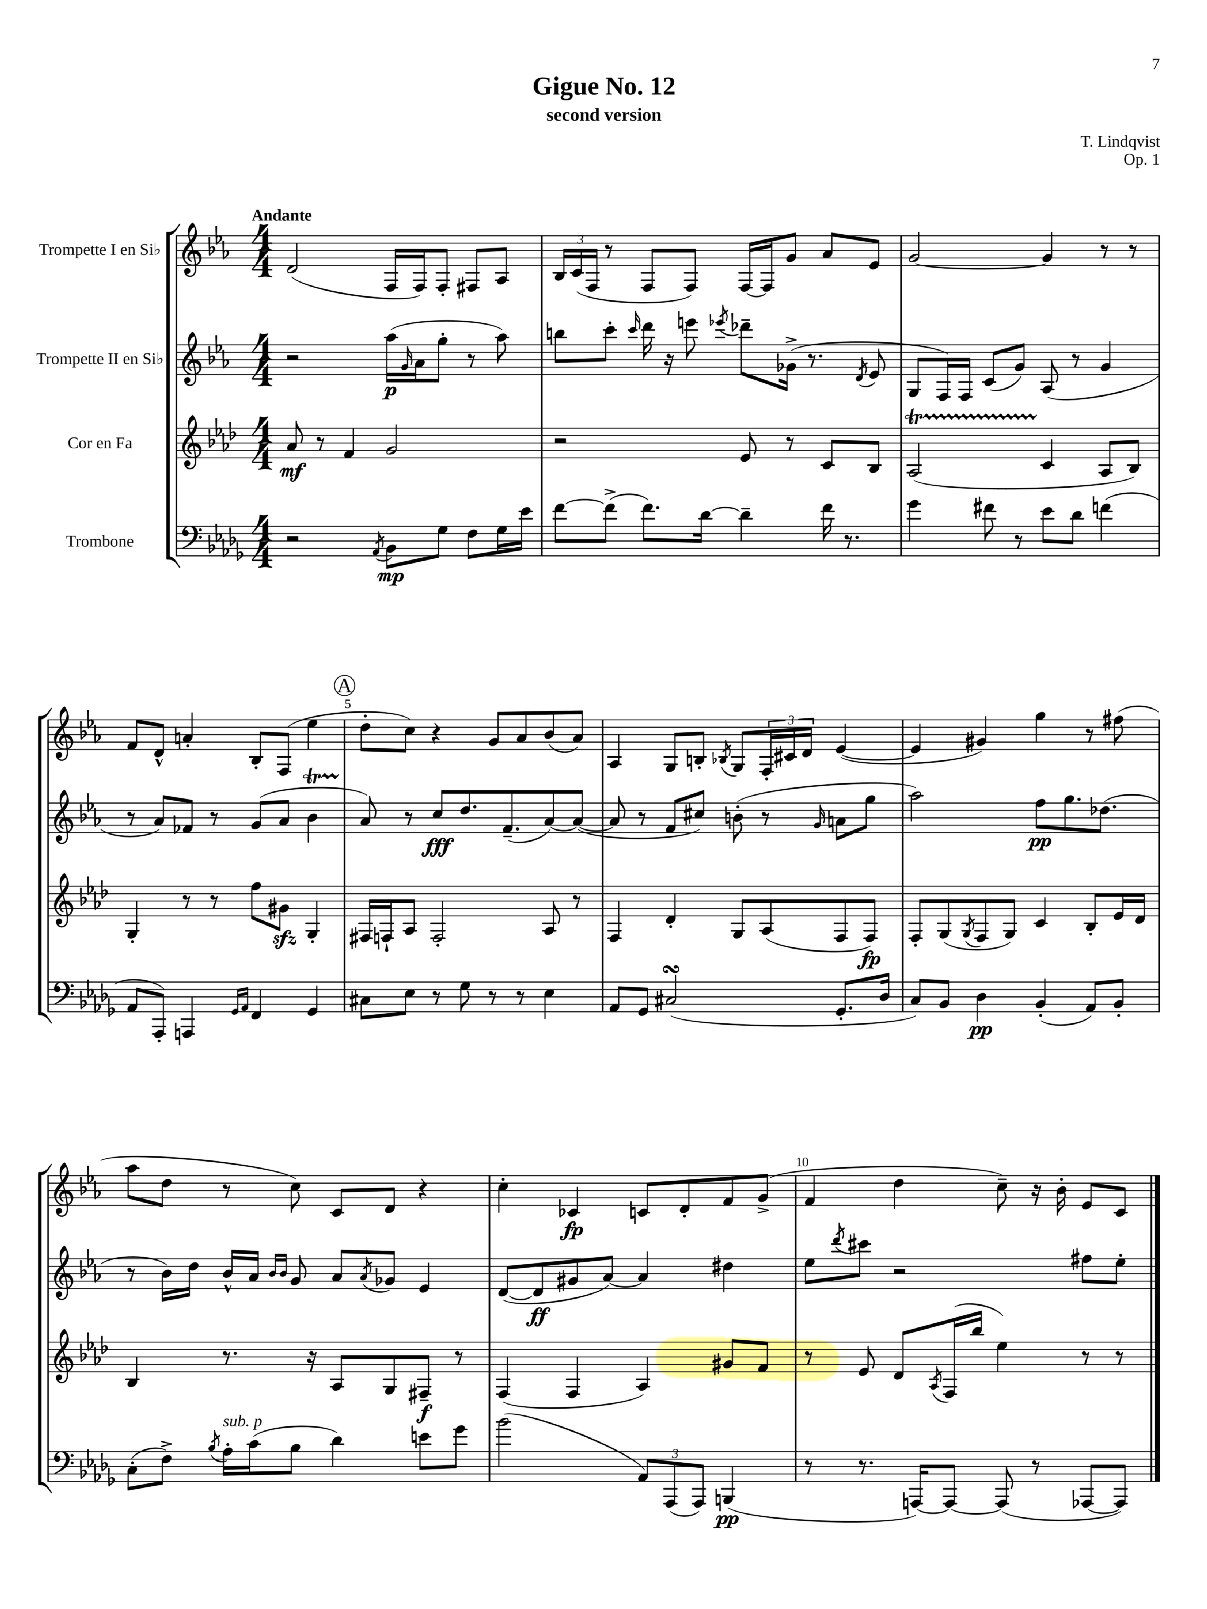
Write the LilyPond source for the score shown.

\header { title = "Gigue No. 12" composer = "T. Lindqvist" subtitle = "second version" opus = "Op. 1" }
<<
\new StaffGroup <<
\new Staff = "s0" \with { instrumentName = "Trompette I en Sib" } {
    \clef treble \key ees \major \numericTimeSignature \time 4/4 \tempo "Andante"
    d'2( f16 f16) f8-. fis8 aes8 |
    \tuplet 3/2 { bes16 c'16( f16 } r8 f8 f8) f16~ f16 g'8 aes'8 ees'8 |
    g'2~ g'4 r8 r8 |
    f'8 d'8-^ a'4-. bes8-. f8( ees''4 |
    \mark \markup { \circle "A" } d''8-. c''8) r4 g'8 aes'8 bes'8( aes'8) |
    aes4 g8 b8-. \acciaccatura { bes8 } g8 \tuplet 3/2 { f16-. cis'16 d'16 } ees'4~( |
    ees'4 gis'4) g''4 r8 fis''8( |
    aes''8 d''8 r8 c''8) c'8 d'8 r4 |
    c''4-. ces'4\fp c'8 d'8-. f'8 g'8->( |
    f'4 d''4 c''8--) r16 bes'16-. ees'8 c'8 \bar "|." |
}
\new Staff = "s1" \with { instrumentName = "Trompette II en Sib" } {
    \clef treble \key ees \major \numericTimeSignature \time 4/4
    r2 aes''16\p( \grace { g'16 } aes'16 g''8-. r8 aes''8) |
    b''8 c'''8-. \grace { c'''16 } d'''16 r16 e'''8 \acciaccatura { ees'''8 } des'''8-- ges'16->( r8. \acciaccatura { d'8 } ees'8 |
    g8 f16) f16 c'8( g'8) aes8( r8 g'4 |
    r8 aes'8) fes'8 r8 g'8( aes'8 bes'4\startTrillSpan |
    \mark \markup { \circle "A" } aes'8\stopTrillSpan) r8 c''8\fff d''8. f'8.--( aes'8~) aes'8~( |
    aes'8 r8 f'8 cis''8) b'8-.( r8 \grace { g'16 } a'8 g''8 |
    aes''2) f''8\pp g''8. des''8.( |
    r8 bes'16) d''16 bes'16-^ aes'16 \grace { bes'16 bes'16 } g'8 aes'8 \acciaccatura { aes'8 } ges'8 ees'4 |
    d'8~( d'8\ff gis'8 aes'8~) aes'4 dis''4 |
    ees''8 \acciaccatura { d'''8 } cis'''8 r2 fis''8 ees''8-. \bar "|." |
}
\new Staff = "s2" \with { instrumentName = "Cor en Fa" } {
    \clef treble \key aes \major \numericTimeSignature \time 4/4
    aes'8\mf r8 f'4 g'2 |
    r2 ees'8 r8 c'8 bes8 |
    aes2\startTrillSpan( c'4\stopTrillSpan aes8 bes8) |
    g4-. r8 r8 f''8 gis'8\sfz g4-. |
    \mark \markup { \circle "A" } fis16 f16-! aes8 f2-. aes8 r8 |
    f4 des'4-. g8 aes8( f8 f8\fp) |
    f8-. g8( \acciaccatura { g8 } f8 g8) c'4 bes8-. ees'16 des'16 |
    bes4 r8. r16 aes8 g8 fis8--\f r8 |
    f4( f4 aes4) gis'8 f'8 |
    r8 ees'8 des'8 \acciaccatura { aes8 } f16( bes''16 ees''4) r8 r8 \bar "|." |
}
\new Staff = "s3" \with { instrumentName = "Trombone" } {
    \clef bass \key des \major \numericTimeSignature \time 4/4
    r2 \acciaccatura { aes,8 } bes,8\mp ges8 f8 ges16 ees'16 |
    f'8~ f'8->( f'8.) des'16~ des'4-- f'16 r8. |
    ges'4 fis'8 r8 ees'8 des'8 f'4( |
    aes,8 aes,,8-.) a,,4 \grace { ges,16 aes,16 } f,4 ges,4 |
    \mark \markup { \circle "A" } cis8 ees8 r8 ges8 r8 r8 ees4 |
    aes,8 ges,8 cis2\turn( ges,8.-. des16 |
    c8) bes,8 des4\pp bes,4-.( aes,8) bes,8-. |
    c8-.( f8->) \acciaccatura { bes8 } aes16-.^\markup { \italic "sub. p" } c'16( bes8 des'4) e'8 ges'8 |
    bes'2( \tuplet 3/2 { aes,8) aes,,8( aes,,8) } b,,4\pp( |
    r8 r8. a,,16~) a,,8~ a,,8( r8 aes,,8~ aes,,8) \bar "|." |
}
>>
>>
\layout { \context { \Score \override BarNumber.break-visibility = ##(#f #t #t) barNumberVisibility = #(every-nth-bar-number-visible 5) } }
